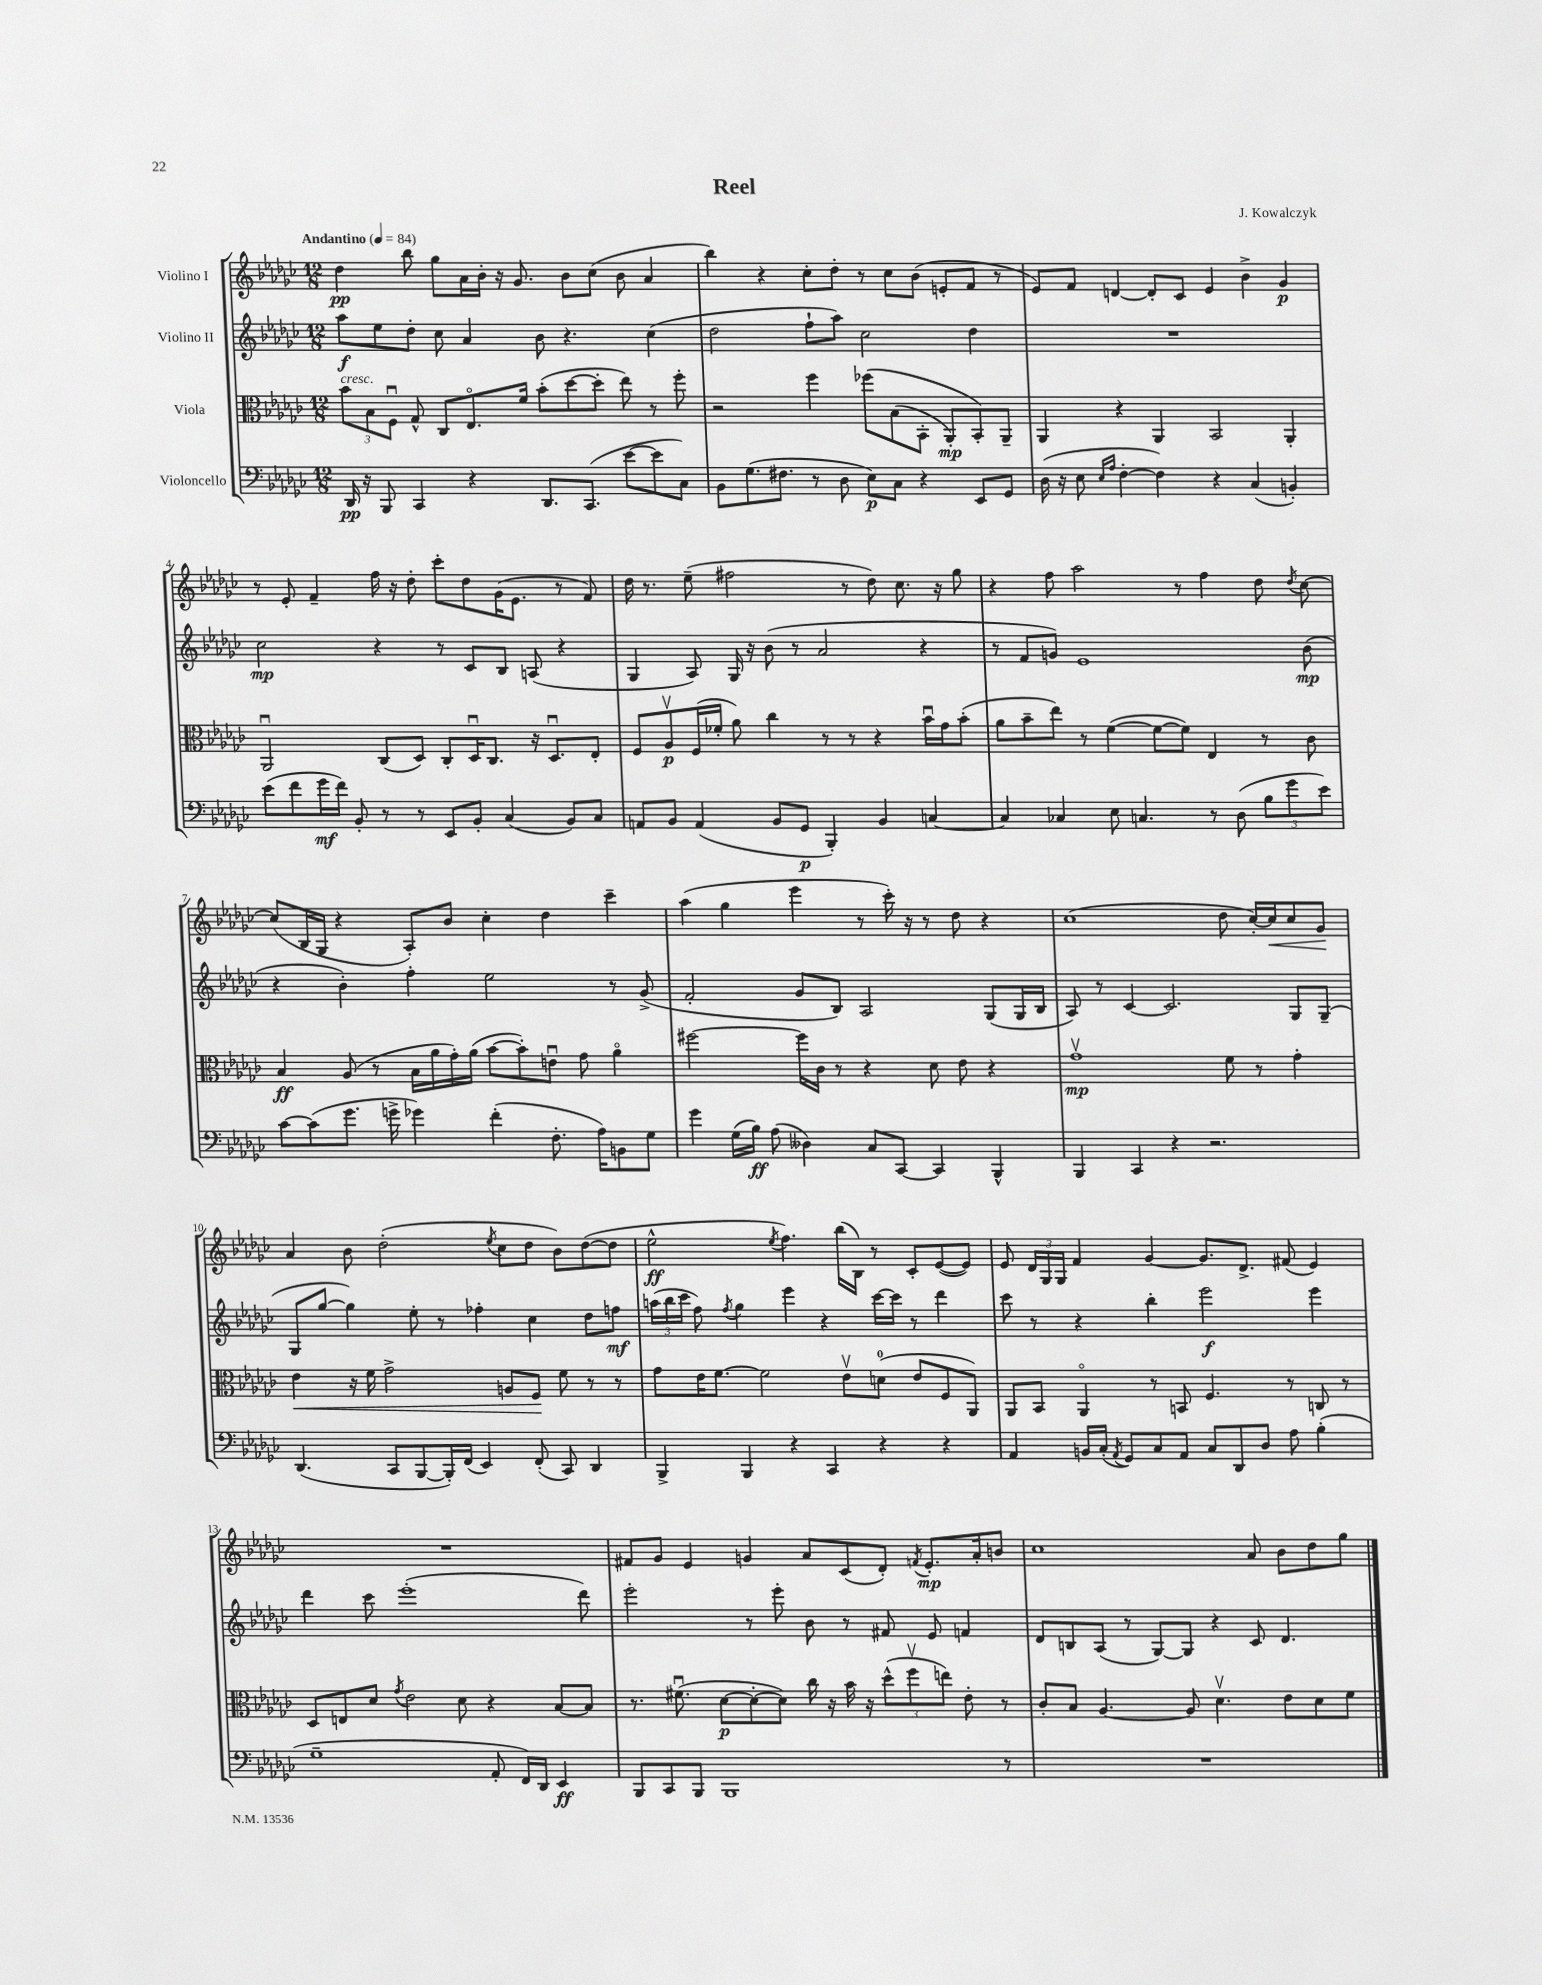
\header { title = "Reel" composer = "J. Kowalczyk" }
<<
\new StaffGroup <<
\new Staff = "s0" \with { instrumentName = "Violino I" } {
    \clef treble \key ges \major \numericTimeSignature \time 12/8 \tempo "Andantino" 4 = 84
    \autoBeamOff des''4\pp bes''8 ges''8[ aes'16 bes'16]-. r16 ges'8. bes'8[ ces''8]( bes'8 aes'4 |
    bes''4) r4 ces''8[-. des''8]-. r8 ces''8[ bes'8]( e'8[-. f'8] r8 |
    ees'8[) f'8] d'4~ d'8[-. ces'8] ees'4 bes'4-> ges'4\p |
    r8 ees'8-. f'4-- f''16 r16 des''8-. ces'''8[-. des''8 ges'16( ees'8.] r8 f'8) |
    des''16 r8. ees''8--( fis''2 r8 des''8) ces''8. r16 ges''8 |
    r4 f''8 aes''2 r8 f''4 des''8 \acciaccatura { des''8 } ces''8~ |
    ces''8[( bes16 ges16] r4 aes8[-.) bes'8] ces''4-. des''4 ces'''4-- |
    aes''4( ges''4 ees'''4 r8 ces'''16-.) r16 r8 des''8 r4 |
    ces''1( des''8 ces''16[~-.) ces''16\< ces''8 ges'8]\! |
    aes'4 bes'8 des''2-.( \acciaccatura { ees''8 } ces''8[ des''8] bes'8[) des''8~( des''8] |
    ees''2-^\ff \acciaccatura { ees''8 } f''4.) bes''16[( bes16]) r8 ces'8[-. ees'8~( ees'8]) |
    ees'8 \tuplet 3/2 { des'16[ ges16 ges16] } f'4 ges'4~ ges'8.[ des'8.]-> fis'8( ees'4) |
    R1. |
    fis'8[ ges'8] ees'4 g'4 aes'8[ ces'8( des'8]-.) \acciaccatura { f'8 } ees'8.[-.\mp aes'16-. b'8] |
    ces''1 aes'8 bes'8[ des''8 ges''8] \bar "|." |
}
\new Staff = "s1" \with { instrumentName = "Violino II" } {
    \clef treble \key ges \major \numericTimeSignature \time 12/8
    \autoBeamOff aes''8[\f ees''8 des''8]-. ces''8 aes'4 bes'8 r4. ces''4( |
    des''2 f''8[-! aes''8]) ces''2 des''4 |
    R1. |
    ces''2\mp r4 r8 ces'8[ bes8] a8( r4 |
    ges4 aes8) ges16 r16 bes'8( r8 aes'2 r4 |
    r8 f'8[ g'8]) ees'1 bes'8\mp( |
    r4 bes'4-.) f''4-. ees''2 r8 ges'8->( |
    f'2-. ges'8[ bes8]) aes2 ges8[( ges16 bes16] |
    aes8) r8 ces'4~ ces'2. ges8[ ges8]--( |
    ges8[ ges''8]~ ges''4) ees''8-. r8 fes''4-. ces''4 des''8[ f''8]\mf |
    \tuplet 3/2 { a''16[( bes''16 ces'''16] } f''8) \acciaccatura { f''8 } ges''4 ees'''4 r4 ces'''16[~ ces'''16] r8 des'''4 |
    ces'''8 r8 r4 bes''4-. ees'''2\f ees'''4 |
    des'''4 ces'''8 ees'''1-.( des'''8) |
    ees'''2-. r8 ees'''8-. bes'8 r8 fis'8 ees'8 f'4 |
    des'8[ b8 aes8]( r8 ges8[~) ges8] r4 ces'8 des'4. \bar "|." |
}
\new Staff = "s2" \with { instrumentName = "Viola" } {
    \clef alto \key ges \major \numericTimeSignature \time 12/8
    \autoBeamOff \tuplet 3/2 { bes'8[^\markup { \italic "cresc." } bes8 f8]\downbow } ges8-^ ces8[ ees8.\flageolet f'16] bes'8[-.( des''8~ des''8]-. ees''8) r8 f''8-. |
    r2 f''4 fes''8[\( bes8( bes,8]-. aes,8[-.\mp) bes,8-.\) aes,8]-- |
    aes,4 r4 aes,4 bes,2 aes,4-. |
    aes,2\downbow ces8[( des8]) ces8[-. des16\downbow ces8.] r16 des8.[\downbow ees8]-. |
    f8[ aes8\upbow\p f16( fes'16]-. aes'8) ces''4 r8 r8 r4 bes'16[\downbow ges'16 bes'8]-.( |
    aes'8[ bes'8-- ees''8]) r8 f'4~( f'8[~ f'8]) ees4 r8 ces'8 |
    bes4\ff aes8( r8 bes16[ aes'16 ges'16-.) aes'16]( bes'8[~ bes'8-.) e'8]\downbow ges'8 aes'4\flageolet |
    fis''2~ fis''16[ ces'16] r8 r4 des'8 ees'8 r4 |
    ges'1\upbow\mp f'8 r8 ges'4-. |
    ees'4\< r16 f'16 ges'2-> a8[ f8]\! f'8 r8 r8 |
    ges'8[ ees'16 f'8.]~ f'2 ees'8[\upbow d'8]-0( ees'8[ f8 aes,8]) |
    aes,8[ bes,8] aes,4\flageolet r8 b,8 f4. r8 c8 r8 |
    des8[ e8 des'8] \acciaccatura { ges'8 } ees'2 des'8 r4 bes8[~ bes8] |
    r8. fis'8.\downbow( des'8[~\p des'8~-. des'8]) ces''16 r16 bes'16 r16 \tuplet 3/2 { des''8[-^( f''8\upbow e''8]) } ees'8-. r8 |
    ces'8[-. bes8] aes4.~ aes8 des'4.\upbow ees'8[ des'8 f'8] \bar "|." |
}
\new Staff = "s3" \with { instrumentName = "Violoncello" } {
    \clef bass \key ges \major \numericTimeSignature \time 12/8
    \autoBeamOff des,16\pp r16 bes,,8 ces,4 r4 des,8.[ ces,8.]( ees'8[~ ees'8 ces8]) |
    bes,8[ ges8.( fis8.] r8 des8 ees8[\p) ces8] r4 ees,8[ ges,8] |
    des16( r16 ees8 \grace { ees16[ aes16] } f4~-. f4) r4 ces4( b,4-.) |
    ees'8[( f'8 ges'16\mf f'16]) bes,8-. r8 r8 ees,8[ bes,8]-. ces4( bes,8[) ces8] |
    a,8[ bes,8] a,4( bes,8[ ges,8]\p bes,,4-.) bes,4 c4~ |
    c4 ces4 ees8 c4. r8 des8( \tuplet 3/2 { bes8[ ges'8 ees'8]) } |
    ces'8[~ ces'8( ges'8.] g'16-> ges'4) f'4-.( f8.-. aes16[) b,8 ges8] |
    ges'4 ges16[( bes16]\ff) aes8( deses4) ces8[ ces,8]~ ces,4 bes,,4-^ |
    bes,,4 ces,4 r4 r2. |
    des,4.( ces,8[ bes,,8~ bes,,16-.) f,16]( ees,4) f,8-.( ces,8) des,4 |
    bes,,4-> bes,,4 r4 ces,4 r4 r4 |
    aes,4 b,16[ ces16]-.( \acciaccatura { aes,8 } ges,8[) ces8 aes,8] ces8[ des,8 des8] aes8 bes4-.( |
    ges1-- aes,8-. f,16[) des,16] ees,4\ff |
    bes,,8[ ces,8 bes,,8] bes,,1 r8 |
    R1. \bar "|." |
}
>>
>>
